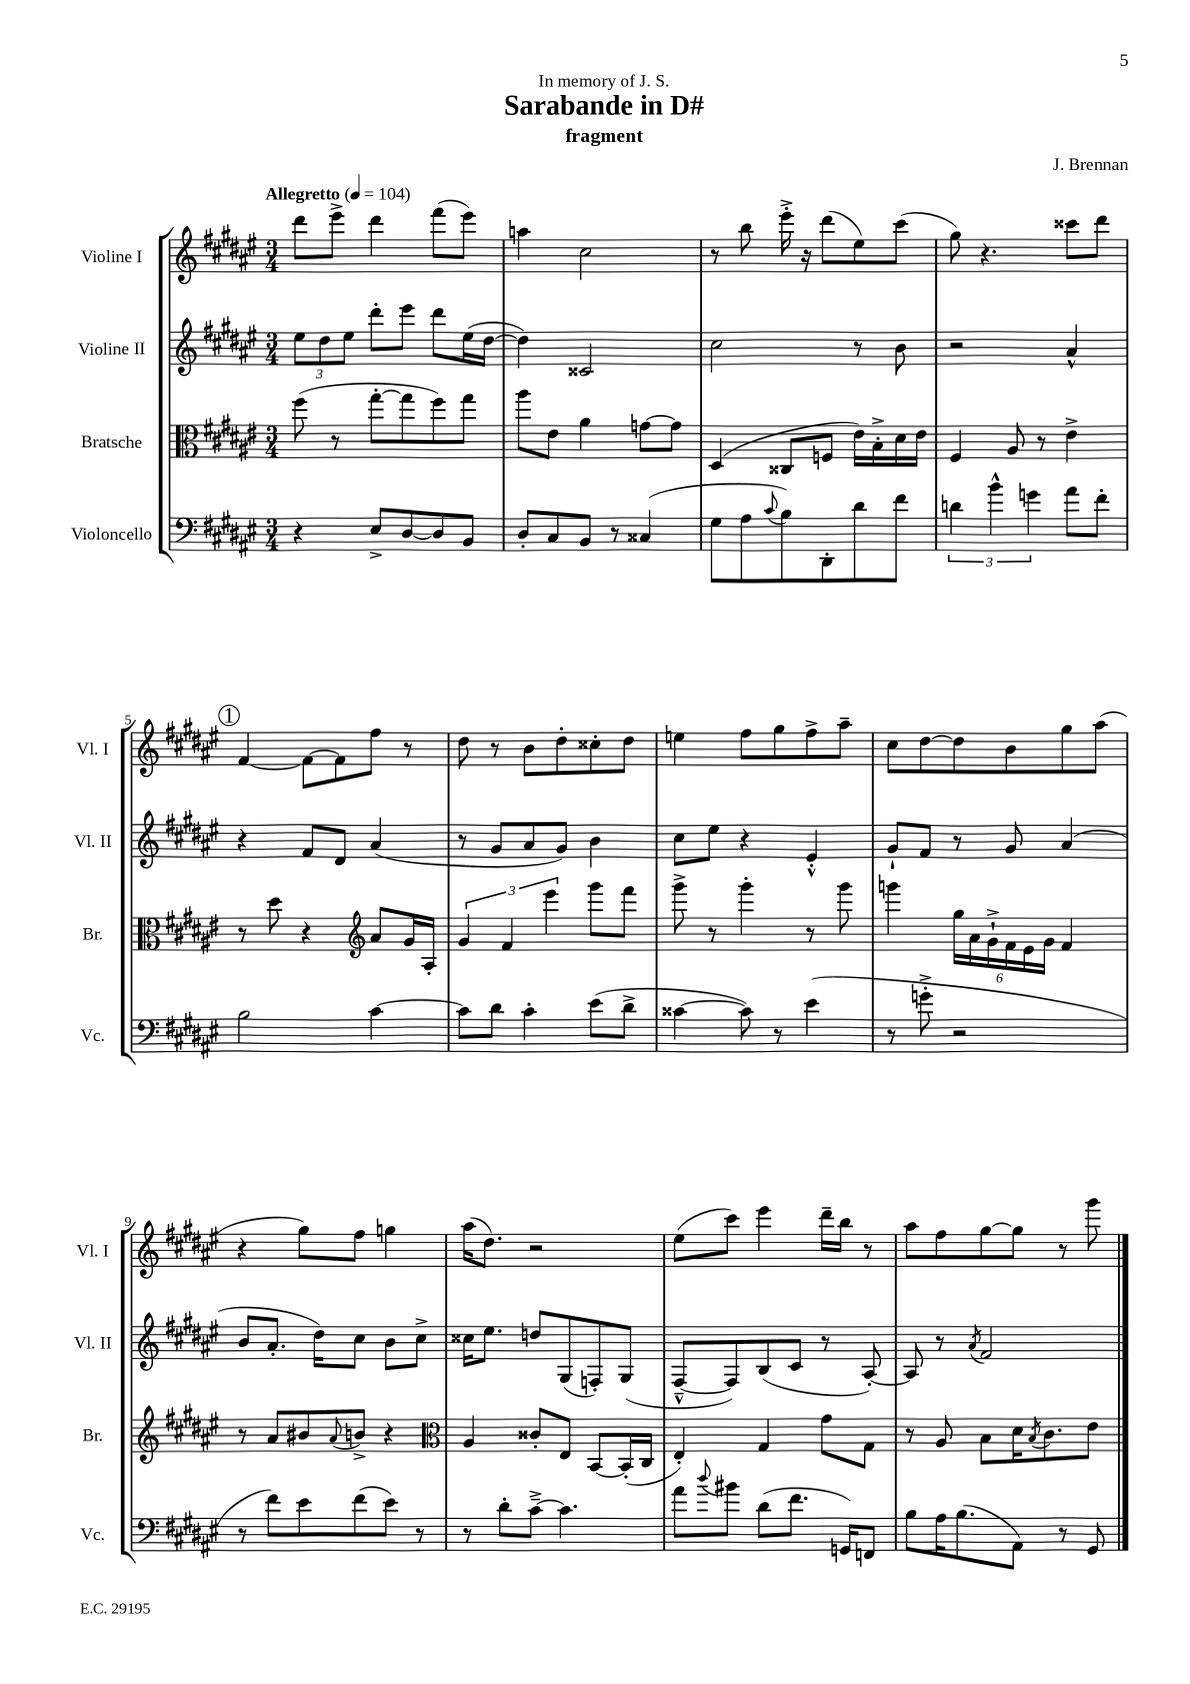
\header { title = "Sarabande in D#" composer = "J. Brennan" subtitle = "fragment" dedication = "In memory of J. S." }
<<
\new StaffGroup <<
\new Staff = "s0" \with { instrumentName = "Violine I" shortInstrumentName = "Vl. I" } {
    \clef treble \key fis \major \numericTimeSignature \time 3/4 \tempo "Allegretto" 4 = 104
    dis'''8 eis'''8-> dis'''4 fis'''8( eis'''8) |
    a''4 cis''2 |
    r8 b''8 eis'''16-.-> r16 dis'''8( eis''8) cis'''8( |
    gis''8) r4. cisis'''8 dis'''8 |
    \mark \markup { \circle "1" } fis'4~ fis'8~ fis'8 fis''8 r8 |
    dis''8 r8 b'8 dis''8-. cisis''8-. dis''8 |
    e''4 fis''8 gis''8 fis''8-> ais''8-- |
    cis''8 dis''8~ dis''8 b'8 gis''8 ais''8( |
    r4 gis''8) fis''8 g''4 |
    ais''16( dis''8.) r2 |
    eis''8( cis'''8) eis'''4 dis'''16-- b''16 r8 |
    ais''8 fis''8 gis''8~ gis''8 r8 gis'''8 \bar "|." |
}
\new Staff = "s1" \with { instrumentName = "Violine II" shortInstrumentName = "Vl. II" } {
    \clef treble \key fis \major \numericTimeSignature \time 3/4
    \tuplet 3/2 { eis''8 dis''8 eis''8 } dis'''8-. eis'''8 dis'''8 eis''16( dis''16~ |
    dis''4) cisis'2 |
    cis''2 r8 b'8 |
    r2 ais'4-^ |
    \mark \markup { \circle "1" } r4 fis'8 dis'8 ais'4( |
    r8 gis'8 ais'8 gis'8) b'4 |
    cis''8 eis''8 r4 eis'4-.-^ |
    gis'8-! fis'8 r8 gis'8 ais'4( |
    b'8 ais'8.-. dis''16) cis''8 b'8 cis''8-> |
    cisis''16 eis''8. d''8 gis8( f8-.) gis8( |
    fis8~---^ fis8) b8( cis'8 r8 ais8~-.) |
    ais8 r8 \acciaccatura { ais'8 } fis'2 \bar "|." |
}
\new Staff = "s2" \with { instrumentName = "Bratsche" shortInstrumentName = "Br." } {
    \clef alto \key fis \major \numericTimeSignature \time 3/4
    fis''8( r8 gis''8~-. gis''8 fis''8) gis''8 |
    ais''8 eis'8 ais'4 g'8~ g'8 |
    dis4( cisis8 f8 eis'16) b16-.-> dis'16 eis'16 |
    fis4 ais8 r8 eis'4-> |
    \mark \markup { \circle "1" } r8 dis''8 r4 \clef treble ais'8 gis'16 ais16-. |
    \tuplet 3/2 { gis'4 fis'4 eis'''4 } gis'''8 fis'''8 |
    gis'''8-> r8 gis'''4-. r8 gis'''8 |
    g'''4 \tuplet 6/4 { gis''16 ais'16 gis'16-!-> fis'16 eis'16 gis'16 } fis'4 |
    r8 ais'8 bis'8 \appoggiatura { ais'8 } b'8-> r4 |
    \clef alto ais4 cisis'8-. eis8 b,8~ b,16-.( cis16 |
    eis4-.) gis4 gis'8 gis8 |
    r8 ais8 b8 dis'16 \acciaccatura { b8 } cis'8. eis'8 \bar "|." |
}
\new Staff = "s3" \with { instrumentName = "Violoncello" shortInstrumentName = "Vc." } {
    \clef bass \key fis \major \numericTimeSignature \time 3/4
    r4 eis8-> dis8~ dis8 b,8 |
    dis8-. cis8 b,8 r8 cisis4( |
    gis8 ais8 \appoggiatura { cis'8 } b8) dis,8-. dis'8 fis'8 |
    \tuplet 3/2 { d'4 b'4-^ g'4 } ais'8 fis'8-. |
    \mark \markup { \circle "1" } b2 cis'4~ |
    cis'8 dis'8 cis'4-. eis'8( dis'8-> |
    cisis'4~ cisis'8) r8 eis'4( |
    r8 g'8-.-> r2 |
    r8 fis'8) eis'8 fis'8( eis'8) r8 |
    r8 dis'8-. cis'8~---> cis'4. |
    ais'8 \appoggiatura { dis''8 } bis'8 dis'8( fis'8. g,16) f,8 |
    b8 ais16 b8.( ais,8) r8 gis,8 \bar "|." |
}
>>
>>
